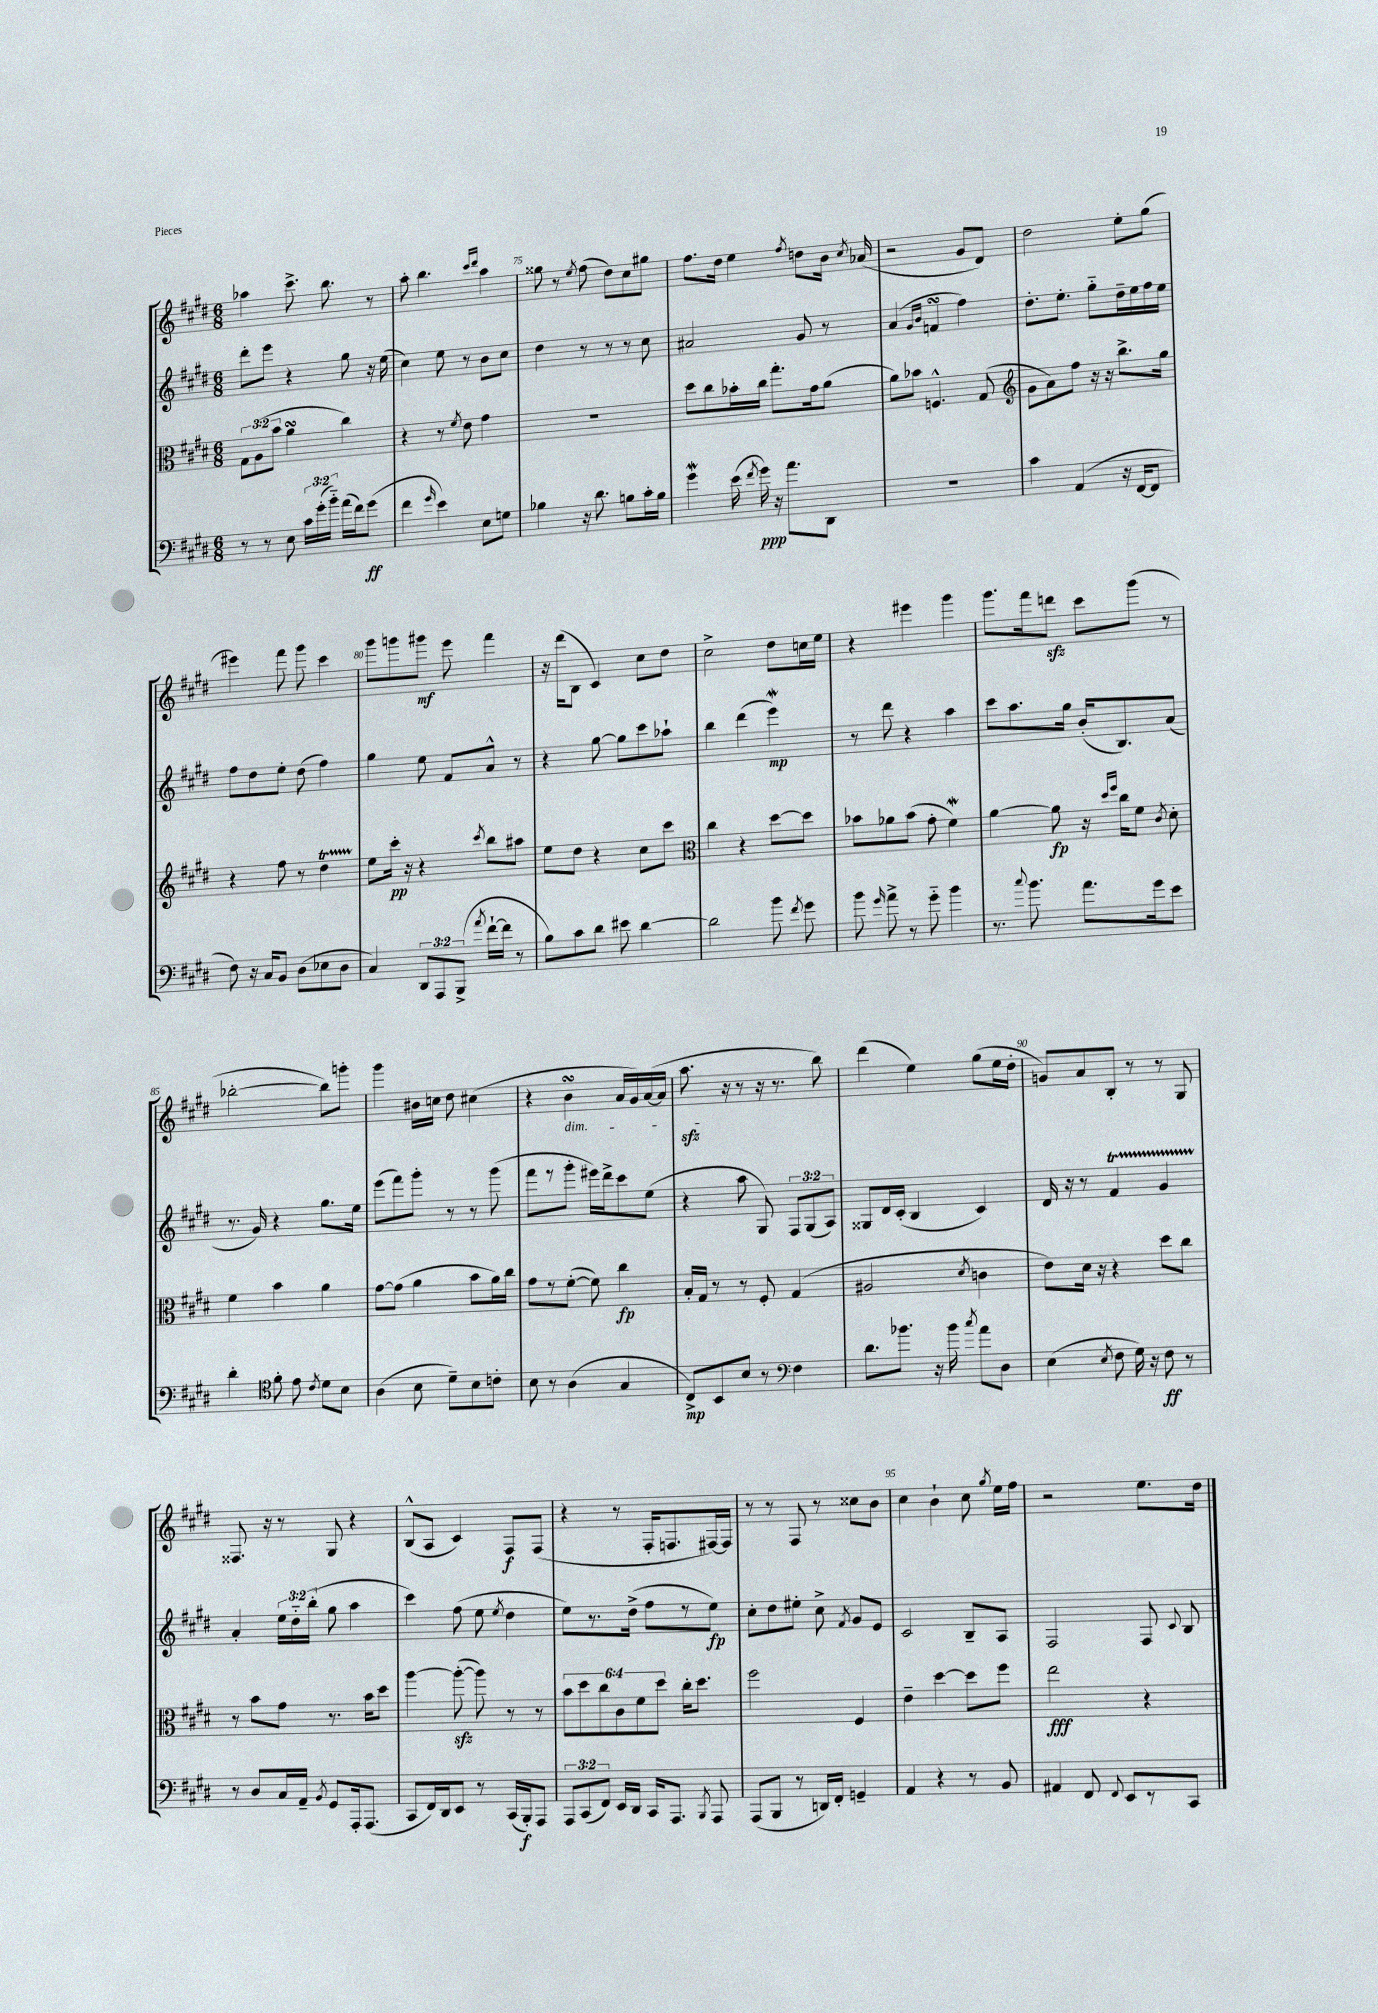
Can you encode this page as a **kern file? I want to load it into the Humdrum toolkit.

**kern	**dynam	**kern	**dynam	**kern	**dynam	**kern	**dynam
*part4	*part4	*part3	*part3	*part2	*part2	*part1	*part1
*staff4	*staff4	*staff3	*staff3	*staff2	*staff2	*staff1	*staff1
*clefF4	*	*clefC3	*	*clefG2	*	*clefG2	*
*k[f#c#g#d#]	*	*k[f#c#g#d#]	*	*k[f#c#g#d#]	*	*k[f#c#g#d#]	*
*M6/8	*	*M6/8	*	*M6/8	*	*M6/8	*
=73	=73	=73	=73	=73	=73	=73	=73
8r	.	12G#\L	.	8ddd#'\L	.	4aa-X\	.
.	.	(12A\	.	.	.	.	.
8r	.	.	.	8eee\J	.	.	.
.	.	12b\J	.	.	.	.	.
8E\	.	4asSSs\	.	4r	.	8.ccc#^\	.
24c#\LL	.	.	.	.	.	.	.
(24g#'\	.	.	.	.	.	.	.
.	.	.	.	.	.	8.bb\	.
24b\JJ)	.	.	.	.	.	.	.
(16a\LL	.	4cc#\)	.	8gg#\	.	.	.
16f#\J)	.	.	.	.	.	.	.
(8g#\J	ff	.	.	16r	.	8r	.
.	.	.	.	(16ee\	.	.	.
=74	=74	=74	=74	=74	=74	=74	=74
4f#\	.	4r	.	4cc#\)	.	8aa'\	.
.	.	.	.	.	.	4.bb\	.
16qqg#/	.	.	.	.	.	.	.
4e\)	.	8r	.	8ee\	.	.	.
.	.	8qf#/	.	.	.	.	.
.	.	8e\	.	8r	.	.	.
.	.	.	.	.	.	16qqccc#/LL	.
.	.	.	.	.	.	16qqddd#/JJ	.
8E\L	.	4g#\	.	8b\L	.	4aa\	.
8Gn\J	.	.	.	8cc#\J	.	.	.
=75	=75	=75	=75	=75	=75	=75	=75
4B-X\	.	2.r	.	4dd#\	.	8gg##X\	.
.	.	.	.	.	.	8r	.
.	.	.	.	.	.	8qee/	.
16r	.	.	.	8r	.	(8ff#\	.
8.d#\	.	.	.	.	.	.	.
.	.	.	.	8r	.	8dd#\L)	.
8Bn\L	.	.	.	8r	.	8cc#\	.
16c#'\L	.	.	.	8cc#\	.	8gg#X\J	.
16B\JJ	.	.	.	.	.	.	.
=76	=76	=76	=76	=76	=76	=76	=76
4g#W\	.	8dd#\L	.	2a#X/	.	8.ff#\L	.
.	.	8cc#\	.	.	.	.	.
.	.	.	.	.	.	16dd#\Jk	.
(16e\	.	16b-X'\L	.	.	.	4ee\	.
8qf#/	.	.	.	.	.	.	.
16g#\)	ppp	16cc#\JJ	.	.	.	.	.
16r	.	8.gg#'\L	.	.	.	.	.
8.a\L	.	.	.	.	.	.	.
.	.	.	.	.	.	8qff#/	.
.	.	.	.	8g#/	.	8ddn\L	.
.	.	16g#\k	.	.	.	.	.
8DD#\J	.	(8a\J	.	8r	.	16b\Jk	.
.	.	.	.	.	.	8qcc#/	.
.	.	.	.	.	.	(16a-X/	.
=77	=77	=77	=77	=77	=77	=77	=77
2.r	.	8a\L)	.	(4a/	.	2r	.
.	.	8b-X\J	.	.	.	.	.
.	.	.	.	16qqg#/LL	.	.	.
.	.	.	.	16qqb/JJ	.	.	.
.	.	4.Fn^^/	.	4fnsSSs/	.	.	.
.	.	.	.	4ff#\)	.	8g#/L	.
.	.	(8G#/	.	.	.	8d#/J)	.
=78	=78	=78	=78	=78	=78	=78	=78
*	*	*clefG2	*	*	*	*	*
4c#\	.	8g#\L	.	8.dd#'\L	.	2dd#\	.
.	.	8a\)	.	.	.	.	.
.	.	.	.	8.ee'\J	.	.	.
(4AA/	.	8ff#\J	.	.	.	.	.
.	.	16r	.	8gg#\L	.	.	.
.	.	16r	.	.	.	.	.
16r	.	8.bb^\L	.	16dd#~\L	.	8ee'\L	.
[16FF#/KL	.	.	.	16ee\	.	.	.
8FF#/J]	.	.	.	16ff#\	.	(8gg#\J	.
.	.	16gg#\Jk	.	16ee\JJ	.	.	.
!!LO:LB:g=z
=79	=79	=79	=79	=79	=79	=79	=79
8F#\)	.	4r	.	8ff#\L	.	4eee#X\)	.
16r	.	.	.	8dd#\	.	.	.
16C#/KL	.	.	.	.	.	.	.
8BB/J	.	8ff#\	.	8ee'\J	.	8fff#\	.
(8D#\L	.	8r	.	(8dd#\	.	8ggg#\	.
8E-X\	.	4dd#t\	.	4ff#\)	.	4ccc#\	.
8D#\J	.	.	.	.	.	.	.
=80	=80	=80	=80	=80	=80	=80	=80
4C#/)	.	8ee\L	.	4gg#\	.	8ggg#\L	.
.	.	16ccc#'\Jk	pp	.	.	8gggn\	.
.	.	16r	.	.	.	.	.
12DD#/L	.	4r	.	8ee\	.	8ggg#X\J	mf
12AAA/	.	.	.	.	.	.	.
.	.	.	.	8f#/L	.	8eee\	.
(12BBB^/J	.	.	.	.	.	.	.
8qa/	.	8qccc#/	.	.	.	.	.
[16f#`\LL	.	8bb\L	.	8a^^/J	.	4fff#\	.
16f#\JJ]	.	.	.	.	.	.	.
8r	.	8aa#X\J	.	8r	.	.	.
=81	=81	=81	=81	=81	=81	=81	=81
8B\L)	.	8ee\L	.	4r	.	16r	.
.	.	.	.	.	.	(16ddd#\KL	.
8c#\	.	8dd#\J	.	.	.	8B\J	.
8d#\J	.	4r	.	[8gg#\	.	4c#/)	.
8e#X\	.	.	.	8gg#\L]	.	.	.
[4d#\	.	8cc#\L	.	8ccc#\	.	8cc#\L	.
.	.	8ccc#\J	.	8aa-X`\J	.	8dd#\J	.
=82	=82	=82	=82	=82	=82	=82	=82
*	*	*clefC3	*	*	*	*	*
2d#\]	.	4cc#\	.	4bb\	.	2cc#^\	.
.	.	4r	.	(4ddd#\	.	.	.
8b\	.	[8dd#\L	.	4eeew\)	mp	8dd#\L	.
8qf#/	.	.	.	.	.	.	.
8g#\	.	8dd#\J]	.	.	.	16ccn\L	.
.	.	.	.	.	.	16ee\JJ	.
=83	=83	=83	=83	=83	=83	=83	=83
8b\	.	8b-X\L	.	8r	.	4r	.
16qqg#/	.	.	.	.	.	.	.
8a^\	.	8a-X\	.	8ddd#\	.	.	.
8r	.	(8b-\J	.	4r	.	4eee#X\	.
8g#\	.	8g#'\	.	.	.	.	.
4b\	.	4f#W\)	.	4aa\	.	4ggg#\	.
=84	=84	=84	=84	=84	=84	=84	=84
8.r	.	[4a\	.	8ccc#\L	.	8.ggg#\L	.
.	.	.	.	8.aa\	.	.	.
8qqcc#/	.	.	.	.	.	.	.
8.b\	.	.	.	.	.	16fff#\k	.
.	.	8a\]	fp	.	.	8dddnzz\J	.
.	.	.	.	16gg#\Jk	.	.	.
8.a\L	.	16r	.	(16b'/KL	.	8ccc#\L	.
.	.	16qqdd#/LL	.	.	.	.	.
.	.	16qqff#/JJ	.	.	.	.	.
.	.	16cc#\KL	.	8.B/)	.	.	.
.	.	8f#\J	.	.	.	(8ggg#\J	.
16g#\k	.	.	.	.	.	.	.
.	.	8qc#/	.	.	.	.	.
8e\J	.	8d#'\	.	(8a/J	.	8r	.
!!LO:LB:g=z
=85	=85	=85	=85	=85	=85	=85	=85
4d#'\	.	4f#\	.	8.r	.	[2bb-X'\	.
.	.	.	.	16g#/)	.	.	.
*clefC4	*	*	*	*	*	*	*
8f#'\	.	4b\	.	4r	.	.	.
8e\	.	.	.	.	.	.	.
8qc#/	.	.	.	.	.	.	.
8d#\L	.	4a\	.	8.gg#\L	.	8bb-\L])	.
8B\J	.	.	.	.	.	8gggn'\J	.
.	.	.	.	16ee\Jk	.	.	.
=86	=86	=86	=86	=86	=86	=86	=86
(4A\	.	[8g#\L	.	(8eee\L	.	4ggg#\	.
.	.	(8g#\J]	.	8fff#\)	.	.	.
8B\	.	4a\	.	8ggg#'\J	.	16b#X\LL	.
.	.	.	.	.	.	16ccn\JJ	.
8d#~\L)	.	.	.	8r	.	8dd#\	.
8B\	.	8b\L	.	8r	.	(4cc#X\	.
8cn'\J	.	16a\L)	.	(8ggg#\	.	.	.
.	.	16cc#\JJ	.	.	.	.	.
=87	=87	=87	=87	=87	=87	=87	=87
8B\	.	8g#\L	.	8fff#\L	.	4r	.
8r	.	8r	.	8r	.	.	.
!	!	!	!	!	!	!LO:TX:b:i:t=dim.	!
(4A\	.	([8f#'\J	.	8ggg#'\J	.	4bsSSS\	.
.	.	8f#\])	.	16eee#X\LL)	.	.	.
.	.	.	.	16ddd#^\J	.	.	.
4G#/	.	4cc#\	fp	8ccc#\	.	16a/LL	.
.	.	.	.	.	.	16g#/)	.
.	.	.	.	(8ee\J	.	([16a/	.
.	.	.	.	.	.	16a/JJ]	.
=88	=88	=88	=88	=88	=88	=88	=88
8C#^/L)	mp	16B'/LL	.	4r	.	8.aazz\	.
.	.	16G#/JJ	.	.	.	.	.
8BB/	.	8r	.	.	.	.	.
.	.	.	.	.	.	16r	.
8B/J	.	8r	.	8aa\	.	8r	.
8r	.	8F#'/	.	8G#/)	.	16r	.
.	.	.	.	.	.	8.r	.
*clefF4	*	*	*	*	*	*	*
4F#\	.	(4G#/	.	12F#/L	.	.	.
.	.	.	.	(12G#/	.	.	.
.	.	.	.	.	.	8bb\)	.
.	.	.	.	12A/J)	.	.	.
=89	=89	=89	=89	=89	=89	=89	=89
8.d#\L	.	2A#X/	.	8G##X/L	.	(4ddd#\	.
.	.	.	.	16d#/L	.	.	.
8.b-X\J	.	.	.	(16c#'/JJ	.	.	.
.	.	.	.	4B/	.	4ee\)	.
16r	.	.	.	.	.	.	.
16b-\	.	.	.	.	.	.	.
8qcc#/	.	8qd#/	.	.	.	.	.
8a\L	.	4cn\	.	4c#/)	.	(8gg#\L	.
8D#\J	.	.	.	.	.	16ee\L	.
.	.	.	.	.	.	16dd#'\JJ	.
=90	=90	=90	=90	=90	=90	=90	=90
(4E\	.	8e\L)	.	16d#/	.	8gn/L)	.
.	.	.	.	16r	.	.	.
.	.	16d#\Jk	.	8r	.	8a/	.
.	.	16r	.	.	.	.	.
8qE/	.	.	.	.	.	.	.
8F#\	.	4r	.	4f#T/	.	8B'/J	.
16G#\)	.	.	.	.	.	8r	.
16r	.	.	.	.	.	.	.
8F#\	ff	8dd#\L	.	4g#TTT/	.	8r	.
8r	.	8cc#\J	.	.	.	8G#/	.
!!LO:LB:g=z
=91	=91	=91	=91	=91	=91	=91	=91
8r	.	8r	.	4a'/	.	8.F##X/	.
8D#/L	.	8b\L	.	.	.	.	.
.	.	.	.	.	.	16r	.
16C#/L	.	8g#\J	.	24ee\LL	.	8r	.
.	.	.	.	24dd#\	.	.	.
16AA~/JJ	.	.	.	.	.	.	.
.	.	.	.	(24bb'\JJ	.	.	.
8qBB/	.	.	.	.	.	.	.
8GG#/L	.	8.r	.	8gg#\	.	8G#/	.
16AAA'/k	.	.	.	4aa\	.	4r	.
(8.AAA/J	.	16b\KL	.	.	.	.	.
.	.	8dd#\J	.	.	.	.	.
=92	=92	=92	=92	=92	=92	=92	=92
8CC#/L	.	[4aa\	.	4ccc#\)	.	(8B^^/L	.
16FF#/L)	.	.	.	.	.	8A/J	.
16DD#/J	.	.	.	.	.	.	.
8EE/J	.	(8aazz'\_	.	(8ff#\	.	4c#/)	.
8r	.	8aa\])	.	8ee\	.	.	.
.	.	.	.	8qee/	.	.	.
(16CC#/LL	.	8r	.	4dd#\	.	8F#/L	f
16BBB'/J)	f	.	.	.	.	.	.
8AAA/J	.	8r	.	.	.	(8F#/J	.
=93	=93	=93	=93	=93	=93	=93	=93
12AAA/L	.	12b\L	.	8ee\L)	.	4r	.
(12CC#/	.	12dd#\	.	.	.	.	.
.	.	.	.	8.r	.	.	.
12FF#/J)	.	12cc#\	.	.	.	.	.
16EE/LL	.	12c#\	.	.	.	8r	.
16DD#/JJ	.	.	.	(16dd#^\Jk	.	.	.
.	.	12f#\	.	.	.	.	.
16CC#/KL	.	.	.	8ff#\L	.	16F#'/KL	.
.	.	12dd#\J	.	.	.	.	.
8.AAA/J	.	.	.	.	.	8.Fn/	.
.	.	16cc#'\KL	.	8r	.	.	.
.	.	8.dd#\J	.	.	.	.	.
8qBBB/	.	.	.	.	.	.	.
8AAA/	.	.	.	8ee\J)	fp	[16F#X/L)	.
.	.	.	.	.	.	16F#/JJ]	.
=94	=94	=94	=94	=94	=94	=94	=94
(8AAA/L	.	2ff#\	.	8cc#'\L	.	8r	.
8BBB/J	.	.	.	8dd#\	.	8r	.
8r	.	.	.	8ee#X'\J	.	8F#/	.
16DDn/LL)	.	.	.	8cc#^\	.	8r	.
16FF#'/JJ	.	.	.	.	.	.	.
.	.	.	.	8qf#/	.	.	.
4GGn~/	.	4F#/	.	8g#/L	.	8cc##X\L	.
.	.	.	.	8e/J	.	8b\J	.
=95	=95	=95	=95	=95	=95	=95	=95
4AA/	.	4e~\	.	2c#/	.	4cc#\	.
4r	.	[4dd#\	.	.	.	4b`\	.
8r	.	8dd#\L]	.	8B~/L	.	8cc#\	.
.	.	.	.	.	.	8qgg#/	.
8BB/	.	8ff#\J	.	8A/J	.	16ee\LL	.
.	.	.	.	.	.	16ff#\JJ	.
=96	=96	=96	=96	=96	=96	=96	=96
4AA#X/	.	2ee\	fff	2F#/	.	2r	.
8FF#/	.	.	.	.	.	.	.
8qqFF#/	.	.	.	.	.	.	.
8EE/L	.	.	.	.	.	.	.
8r	.	4r	.	8F#/	.	8.ee\L	.
.	.	.	.	8qqc#/	.	.	.
8CC#/J	.	.	.	8B/	.	.	.
.	.	.	.	.	.	16dd#\Jk	.
==	==	==	==	==	==	==	==
*-	*-	*-	*-	*-	*-	*-	*-
